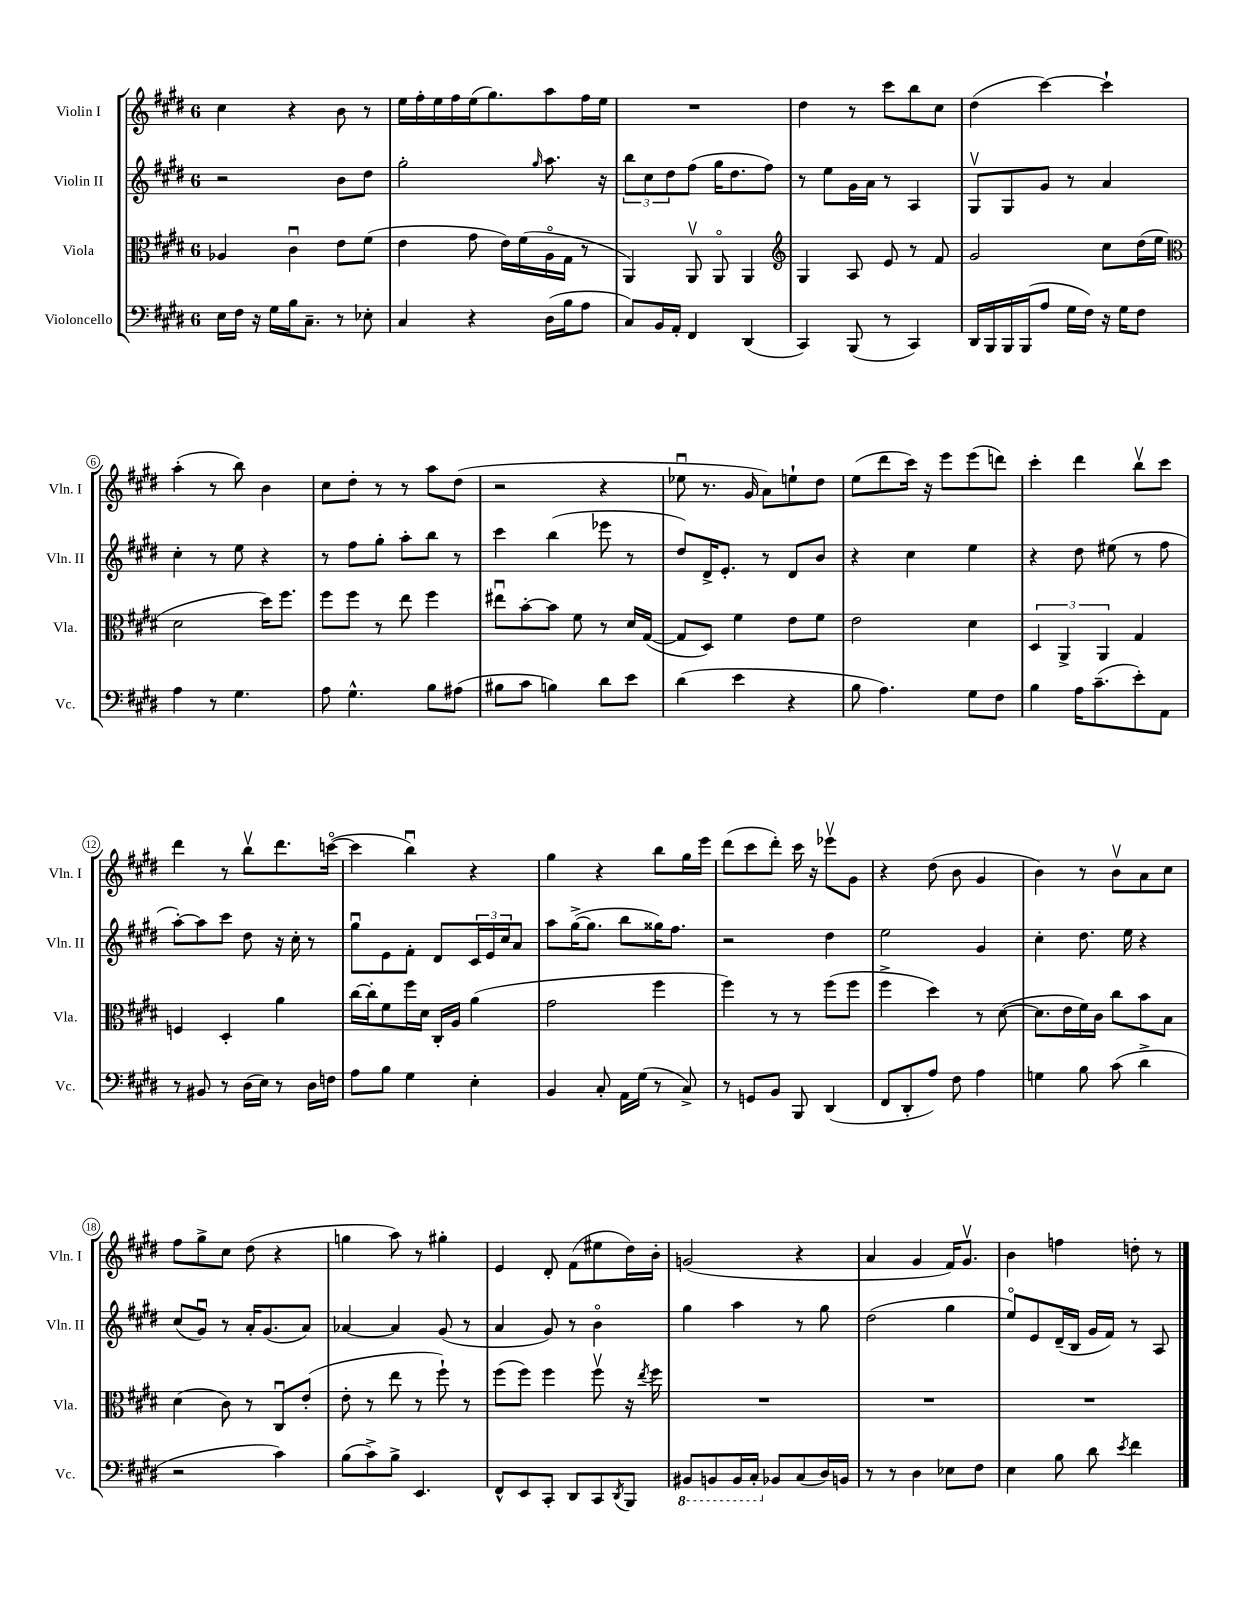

**kern	**kern	**kern	**kern
*part4	*part3	*part2	*part1
*staff4	*staff3	*staff2	*staff1
*I"Violoncello	*I"Viola	*I"Violin II	*I"Violin I
*I'Vc.	*I'Vla.	*I'Vln. II	*I'Vln. I
*clefF4	*clefC3	*clefG2	*clefG2
*k[f#c#g#d#]	*k[f#c#g#d#]	*k[f#c#g#d#]	*k[f#c#g#d#]
*M6/8	*M6/8	*M6/8	*M6/8
=1	=1	=1	=1
16E\LL	4A-X/	2r	4cc#\
16F#\JJ	.	.	.
16r	.	.	.
16G#\LL	.	.	.
16B\J	4c#u\	.	4r
8.C#~\J	.	.	.
8r	8e\L	8b\L	8b\
8E-X'\	(8f#\J	8dd#\J	8r
=2	=2	=2	=2
4C#/	4e\	2gg#'\	16ee\LL
.	.	.	16ff#'\
.	.	.	16ee\
.	.	.	16ff#\
4r	8g#\	.	(16ee\J
.	.	.	8.gg#\)
.	16e\LL)	.	.
.	(16f#\	.	.
.	.	16qqgg#/	.
(16D#\LL	16A\	8.aa\	8aa\
16B\J	16G#\JJ	.	.
8A\J	8r	.	16ff#\L
.	.	16r	16ee\JJ
=3	=3	=3	=3
8C#/L)	4AA/)	12bb\L	2.r
.	.	12cc#\	.
16BB/L	.	.	.
.	.	12dd#\	.
16AA'/JJ	.	.	.
4FF#/	8AAv/	(8ff#\J	.
.	8AA/	16gg#\KL	.
.	.	8.dd#\	.
(4DD#/	4AA/	.	.
.	.	8ff#\J)	.
=4	=4	=4	=4
*	*clefG2	*	*
4CC#/)	4G#/	8r	4dd#\
.	.	8ee\L	.
(8BBB/	8A/	16g#\L	8r
.	.	16a\JJ	.
8r	8e/	8r	8ccc#\L
4CC#/)	8r	4A/	8bb\
.	8f#/	.	8cc#\J
=5	=5	=5	=5
16DD#/LL	2g#/	8G#v/L	(4dd#\
16BBB/	.	.	.
16BBB/	.	8G#/	.
(16BBB/J	.	.	.
8A/J	.	8g#/J	[4ccc#\)
16G#\LL	.	8r	.
16F#\JJ)	.	.	.
16r	8cc#\L	4a/	4ccc#`\]
16G#\KL	.	.	.
8F#\J	(16dd#\L	.	.
.	16ee\JJ	.	.
!!LO:LB:g=z
=6	=6	=6	=6
*	*clefC3	*	*
4A\	2d#\	4cc#'\	(4aa'\
8r	.	8r	8r
4.G#\	.	8ee\	8bb\)
.	16dd#\KL)	4r	4b\
.	8.ff#\J	.	.
=7	=7	=7	=7
8A\	8ff#\L	8r	8cc#\L
4.G#^^\	8ff#\J	8ff#\L	8dd#'\J
.	8r	8gg#'\J	8r
.	8ee\	8aa'\L	8r
8B\L	4ff#\	8bb\J	8aa\L
(8A#X\J	.	8r	(8dd#\J
=8	=8	=8	=8
8B#X\L	8ee#Xu\L	4ccc#\	2r
8c#\J	[8b'\	.	.
4Bn\)	8b\J]	(4bb\	.
.	8f#\	.	.
8d#\L	8r	8eee-X\	4r
8e\J	16d#/LL	8r	.
.	([16G#/JJ	.	.
=9	=9	=9	=9
(4d#\	8G#/L]	8dd#/L)	8ee-Xu\
.	8D#/J)	16d#^/K	8.r
.	.	8.e'/J	.
4e\	4f#\	.	.
.	.	.	16g#/
.	.	8r	8a\L)
4r	8e\L	8d#/L	8een`\
.	8f#\J	8b/J	8dd#\J
=10	=10	=10	=10
8B\	2e\	4r	(8ee\L
4.A\)	.	.	8ddd#\
.	.	4cc#\	16ccc#\Jk)
.	.	.	16r
.	.	.	8eee\L
8G#\L	4d#\	4ee\	(8eee\
8F#\J	.	.	8dddn\J)
=11	=11	=11	=11
4B\	6D#/	4r	4ccc#'\
.	6AA^/	.	.
16A\KL	.	8dd#\	4ddd#\
(8.c#~\	.	.	.
.	6AA/	.	.
.	.	(8ee#X\	.
8e'\)	4G#/	8r	8bbv\L
8AA\J	.	8ff#\	8ccc#\J
!!LO:LB:g=z
=12	=12	=12	=12
8r	4Fn/	[8aa'\L)	4ddd#\
8BB#X/	.	8aa\]	.
8r	4D#'/	8ccc#\J	8r
(16D#\LL	.	8dd#\	8bbv\L
16E\JJ)	.	.	.
8r	4a\	16r	8.ddd#\
.	.	16cc#'\	.
16D#\LL	.	8r	.
16Fn\JJ	.	.	([16cccn\Jk
=13	=13	=13	=13
8A\L	[16cc#\LL	8gg#u\L	4ccc\]
.	16cc#'\J]	.	.
8B\J	8f#\	8e\	.
4G#\	16ff#\L	8f#'\J	4bbu\)
.	16d#\JJ	.	.
.	16C#'/LL	8d#/L	.
.	16A/JJ	.	.
4E'\	(4a\	24c#/L	4r
.	.	24e/	.
.	.	24cc#/J	.
.	.	8a/J	.
=14	=14	=14	=14
4BB/	2g#\	8aa\L	4gg#\
.	.	([16gg#^\K	.
.	.	8.gg#\J]	.
8C#'/	.	.	4r
16AA\LL	.	8bb\L	.
(16G#\JJ	.	.	.
8r	4ff#\	16gg##X\K)	8bb\L
.	.	8.ff#\J	.
8C#^/)	.	.	16gg#\L
.	.	.	16eee\JJ
=15	=15	=15	=15
8r	4ff#\)	2r	(8ddd#\L
8GGn/L	.	.	8ccc#\
8BB/J	8r	.	8ddd#'\J)
8BBB/	8r	.	16ccc#\
.	.	.	16r
(4DD#/	(8ff#\L	4dd#\	8eee-Xv\L
.	8ff#\J	.	8g#\J
=16	=16	=16	=16
8FF#/L	4ff#^\	2ee\	4r
8DD#'/	.	.	.
8A/J)	4dd#\)	.	(8dd#\
8F#\	.	.	8b\
4A\	8r	4g#/	4g#/
.	([8d#\	.	.
=17	=17	=17	=17
4Gn\	8.d#\L]	4cc#'\	4b\)
.	16e\L	.	.
8B\	16f#\)	8.dd#\	8r
.	16c#\JJ	.	.
(8c#\	8cc#\L	.	8bv\L
.	.	16ee\	.
4d#^\	8b\	4r	8a\
.	8B\J	.	8cc#\J
!!LO:LB:g=z
=18	=18	=18	=18
2r	(4d#\	(8cc#/L	8ff#\L
.	.	8g#u/J)	8gg#^\
.	8c#\)	8r	8cc#\J
.	8r	16a'/KL	(8dd#\
.	.	(8.g#/	.
4c#\)	8C#u/L	.	4r
.	(8e'/J	8a/J)	.
=19	=19	=19	=19
(8B\L	8e'\	[4a-X/	4ggn\
8c#^\)	8r	.	.
8B^\J	8ee\	4a-/]	8aa\)
4.EE/	8r	.	8r
.	8ff#`\)	(8g#/	4gg#X'\
.	8r	8r	.
=20	=20	=20	=20
8FF#^^/L	(8ff#\L	4a/	4e/
8EE/	8ff#\J)	.	.
8CC#'/J	4ff#\	8g#/)	8d#'/
8DD#/L	.	8r	(8f#\L
8CC#/	8ff#v\	4b\	8ee#X\
8qDD#/	.	.	.
8BBB/J	16r	.	16dd#\L)
.	8qee/	.	.
.	16ff#\	.	16b'\JJ
=21	=21	=21	=21
*8ba	*	*	*
8BBB#X/L	2.r	4gg#\	(2gn/
8BBBn/	.	.	.
16BBB/L	.	4aa\	.
16CC#'/JJ	.	.	.
*X8ba	*	*	*
8BB-X/L	.	.	.
(8C#/	.	8r	4r
16D#/L)	.	8gg#\	.
16BBn/JJ	.	.	.
=22	=22	=22	=22
8r	2.r	(2dd#\	4a/
8r	.	.	.
4D#\	.	.	4g#/
8E-X\L	.	4gg#\	16f#/KL)
.	.	.	8.g#v/J
8F#\J	.	.	.
=23	=23	=23	=23
4E\	2.r	8ee/L)	4b\
.	.	8e/	.
8B\	.	(16d#~/L	4ffn\
.	.	16B/JJ	.
8d#\	.	16g#/LL	.
.	.	16f#/JJ)	.
8qe/	.	.	.
4f#\	.	8r	8ddn'\
.	.	8A/	8r
==	==	==	==
*-	*-	*-	*-
